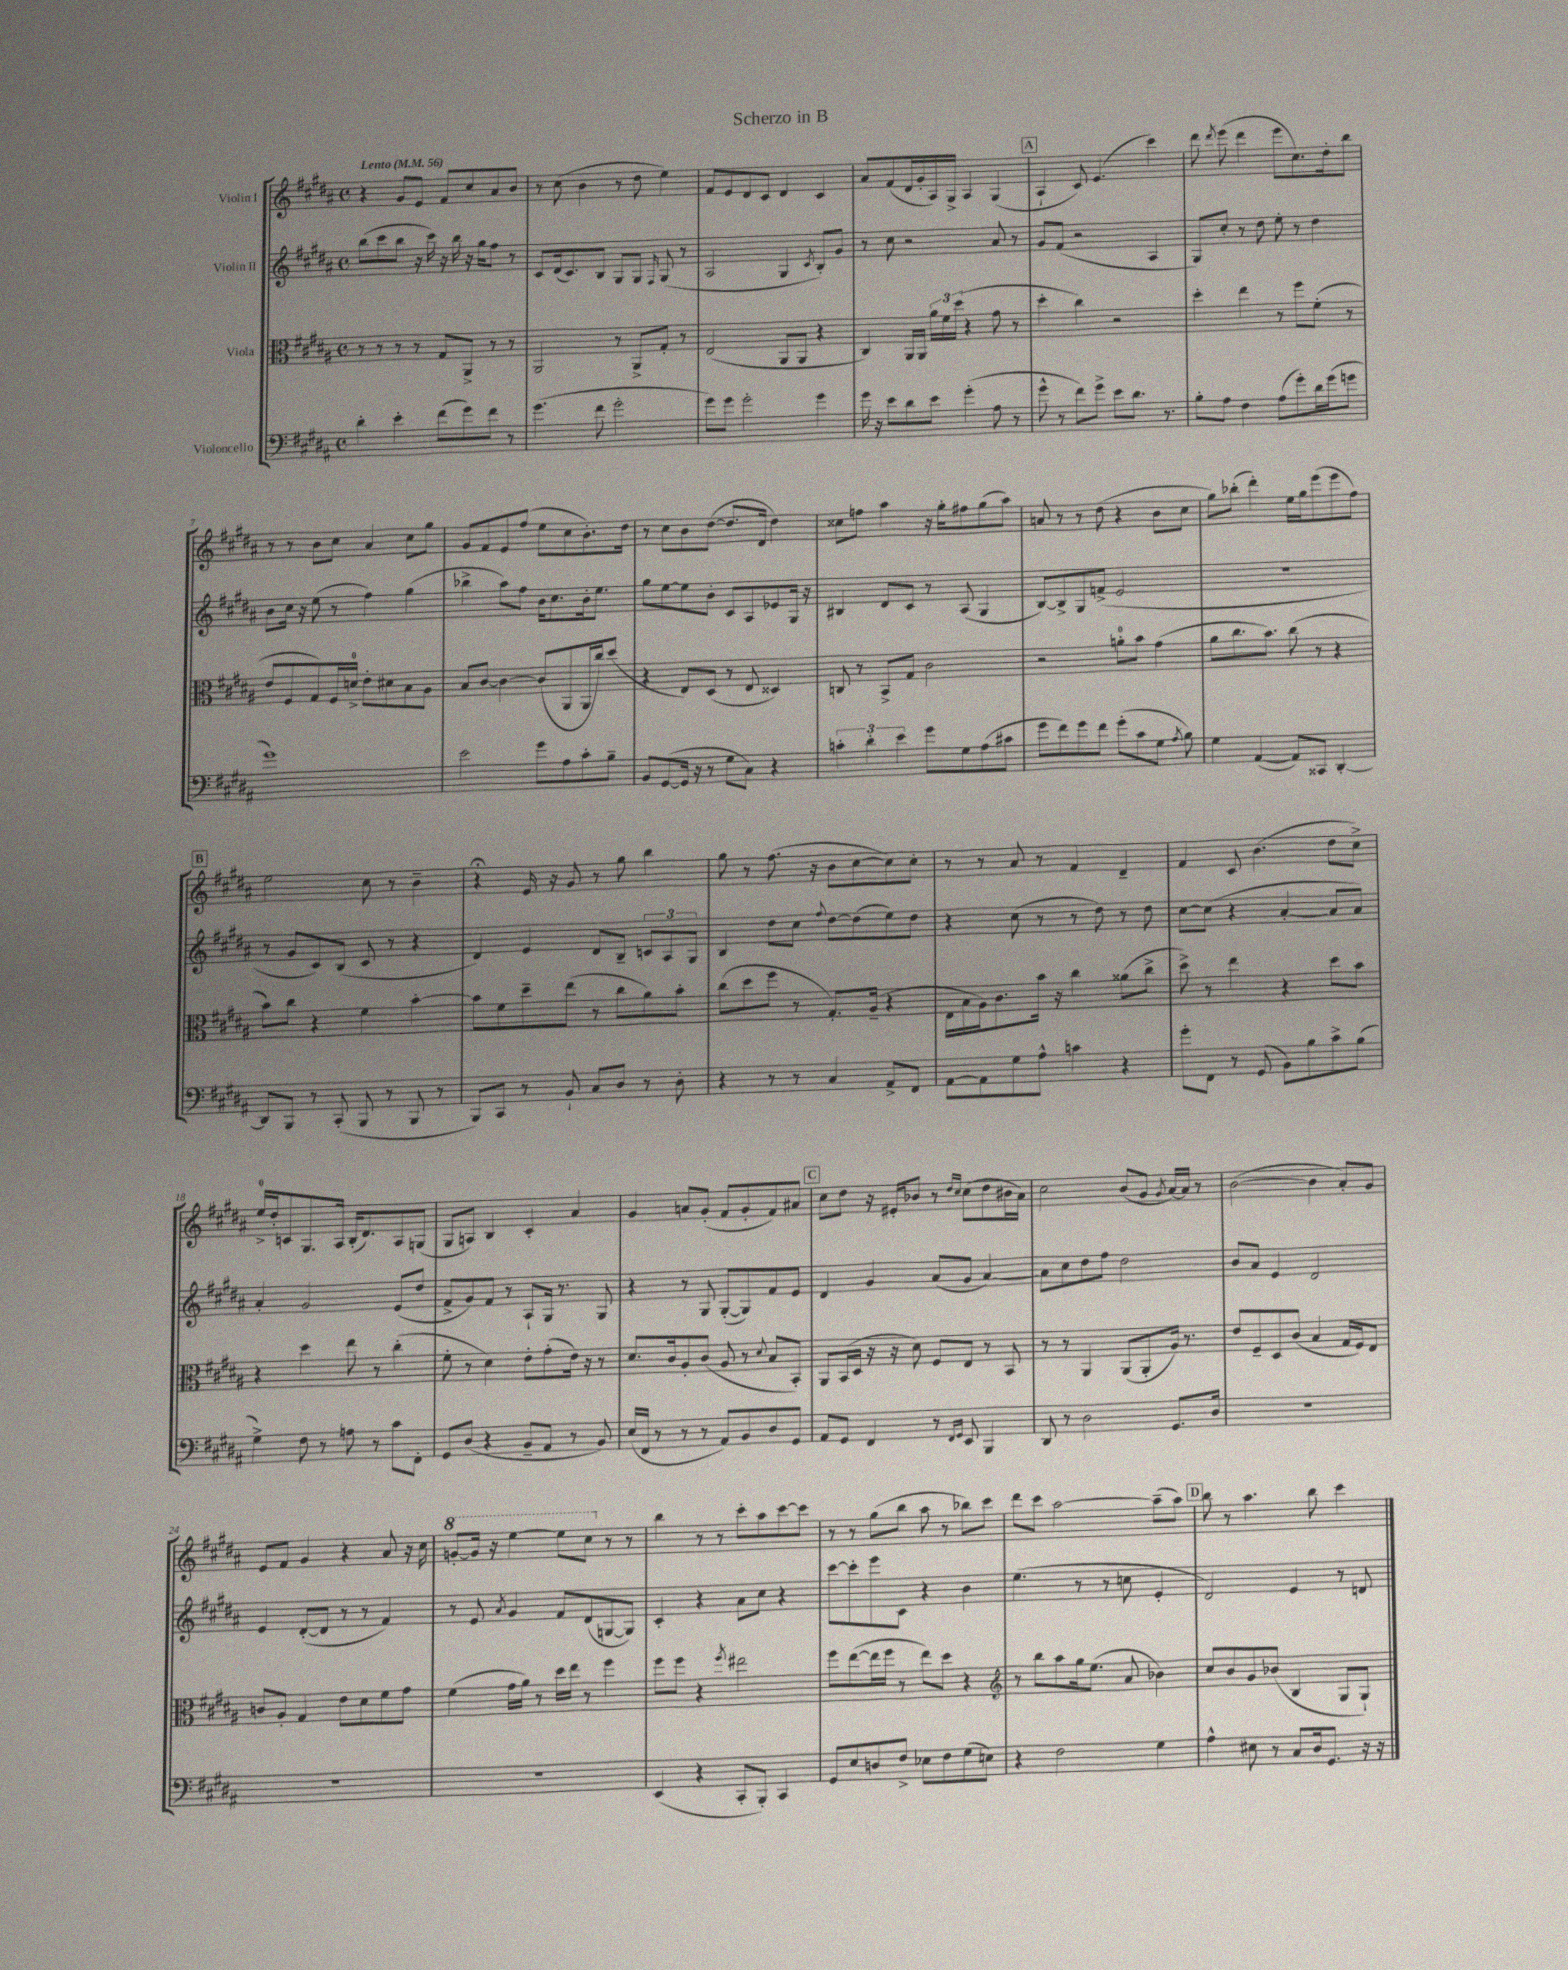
\header { title = "Scherzo in B" }
<<
\new StaffGroup <<
\new Staff = "s0" \with { instrumentName = "Violin I" } {
    \clef treble \key b \major \defaultTimeSignature \time 4/4 \tempo "Lento" 4 = 56
    \autoBeamOff r4 gis'8[ e'8] fis'8[ cis''8 ais'8 b'8] |
    r8 cis''8( b'4 r8 dis''8 e''4) |
    fis'8[ e'8 dis'8 cis'8] dis'4 cis'4 |
    ais'8[ fis'8( dis'16 gis'16-. ais16) gis16]-> ais4 gis4( |
    \mark \markup { \box "A" } ais4-! cis'8) e'4.( cis'''4) |
    dis'''8 \acciaccatura { dis'''8 } e'''8( dis'''4 e'''8[ cis''8.) dis''16-. b''8] |
    r8 r8 b'8[ cis''8] ais'4 cis''8[ gis''8] |
    gis'8[ fis'8 e'8 fis''8]( e''8[ cis''8 b'8.-.) dis''16] |
    r8 cis''8[ b'8 dis''8]~( dis''8.[ dis'16] dis''4) |
    cisis''8[ f''8] ais''4 r16 gis''16[-. fis''8 gis''8( ais''8]) |
    a'8 r8 r8 dis''8( r4 b'8[ cis''8] |
    gis''8[) bes''8]-.( dis'''4-.) e''16[ gis''16 e'''8( e'''8 fis''8]) |
    \mark \markup { \box "B" } e''2 cis''8 r8 b'4-- |
    r4\fermata e'16 r16 gis'8 r8 gis''8 b''4 |
    gis''8 r8 fis''8.( r16 b'8[ cis''8~ cis''8) cis''8]-. |
    r8 r8 ais'8 r8 fis'4 dis'4-- |
    fis'4 cis'8 b'4.( dis''8[ cis''8]->) |
    e''16[-0-> dis''16-. c'8 gis8. ais16] b16[-.( dis'8.) ais8 g8]( |
    gis8[ a8]) b4 cis'4-. ais'4 |
    gis'4 a'8[ gis'8]-.( fis'8[ gis'8-. fis'8) ais'8] |
    \mark \markup { \box "C" } cis''8[ dis''8] r16 eis'16[-. bes'8] r8 \grace { dis''16[ cis''16] } cis''8[( dis''8 bis'16 ais'16]) |
    cis''2 b'8[( gis'8] \acciaccatura { gis'8 } ais'16[~) ais'16] r8 |
    b'2~( b'4 ais'8[-.) gis'8] |
    e'8[ fis'8] gis'4 r4 ais'8 r16 cis''16 |
    \ottava #1 g''8[~-. g''16] r16 e'''4~ e'''8[ cis'''8] \ottava #0 r8 r8 |
    b''4 r8 r8 cis'''8[-. ais''8 cis'''8~ cis'''8] |
    r8 r8 gis''8[( b''8] ais''8 r8 bes''8[) cis'''8] |
    dis'''8[ cis'''8] ais''2~ ais''8[--( ais''8]) |
    \mark \markup { \box "D" } b''8 r8 ais''4. b''8 cis'''4 \bar "|." |
}
\new Staff = "s1" \with { instrumentName = "Violin II" } {
    \clef treble \key b \major \defaultTimeSignature \time 4/4
    \autoBeamOff b''8[( cis'''8 b''8] r16 cis'''16) r16 b''16 r16 gis''16[ fis''8] r8 |
    cis'8[ dis'16( cis'8.) b8] gis8[ gis8] \grace { fis16 } gis8( r8 |
    ais2 gis4 \acciaccatura { cis'8 } b8[-.) gis'8] |
    r8 cis''8 r2 ais'8 r8 |
    \mark \markup { \box "A" } gis'8[ fis'8]( r2 ais4 |
    gis8[) cis''8]-. r8 dis''8 e''8-. r8 dis''4 |
    b'8[ cis''16] r16 e''8( r8 fis''4) gis''4( |
    bes''4-> ais''8[) fis''8] b'16[ cis''8. b'16-. e''8.] |
    gis''8[ e''8~ e''8 b'8]-. cis'8[ ais8 ees'8 gis16] r16 |
    bis4 dis'8[ cis'8] r8 ais8( gis4 |
    b8[~) b8-> gis8 f'8]->( e'2 |
    r1 |
    \mark \markup { \box "B" } r8 gis'8[ cis'8) b8]( cis'8 r8 r4 |
    dis'4) e'4 dis'8[ b8]-- \tuplet 3/2 { c'8[ ais8 gis8] } |
    b4 dis''8[ cis''8] \appoggiatura { fis''8 } dis''8[~ dis''8( e''8) dis''8] |
    r4 cis''8( r8 r8 dis''8) r8 dis''8 |
    cis''8[~ cis''8]( r4 ais'4~-. ais'8[ ais'8]) |
    ais'4-. gis'2 e'8[( dis''8] |
    fis'8[-> gis'8) fis'8] r8 ais8[-! gis16] r8. gis8 |
    r4 r8 gis8 gis8[~-.( gis8) fis'8 e'8] |
    \mark \markup { \box "C" } dis'4 gis'4 ais'8[( gis'8] ais'4~) |
    ais'8[ cis''8 dis''8 fis''8] dis''2 |
    b'8[ ais'8] e'4 dis'2 |
    e'4 dis'8[~-.( dis'8] r8 r8 fis'4) |
    r8 e'8 \acciaccatura { ais'8 } gis'4 fis'8[ dis'8( g8~ g8]) |
    cis'4-. r4 ais'8[ cis''8] r4 |
    cis'''8[~ cis'''8-. e'''8 cis'8] r4 b'4 |
    e''4.( r8 r8 c''8 e'4-. |
    \mark \markup { \box "D" } dis'2) e'4 r8 d'8 \bar "|." |
}
\new Staff = "s2" \with { instrumentName = "Viola" } {
    \clef alto \key b \major \defaultTimeSignature \time 4/4
    \autoBeamOff r8 r8 r8 r8 gis8[ ais,8]-> r8 r8 |
    ais,2 r8 ais,8[-> gis8]-. r8 |
    e2( ais,8[ ais,8] r4 |
    cis4) ais,16[ ais,16] \tuplet 3/2 { ais'16[ fis'16 dis''16]( } r4 gis'8 r8 |
    \mark \markup { \box "A" } dis''4-. cis''4) r2 |
    dis''4-. e''4 r8 fis''8[ fis'8]-.( r8 |
    e'8[ fis8 gis8) fis16 d'16]-0-> e'8[-. dis'8 b8 ais8] |
    b8[ cis'8]~ cis'4~ cis'8[( ais,8 ais,16 cis''16) dis''8]( |
    r4 e8[) dis8]( r8 e8 disis4) |
    c8 r8 b,8[-> gis8] cis'2 |
    r2 a'8[-0-. b'8] gis'4( |
    ais'8[ cis''8. b'8.]) cis''8( r8 r4 |
    \mark \markup { \box "B" } b'8[) cis''8] r4 fis'4 b'4~-. |
    b'8[ fis'8 dis''8-- e''8]( r8 cis''8[ ais'8) b'8]-. |
    cis''8[( dis''8 fis''8] r8 gis8.[-.) ais16]--( r4 |
    e16[ b16 ais16) cis'8. b'16] r16 cis''4 aisis'8[( cis''8]-> |
    dis''8->) r8 e''4 r4 dis''8[ b'8] |
    r4 dis''4 e''8 r8 cis''4-.( |
    fis'8-. r8 dis'4) e'8[-. gis'8-.( e'16]) r16 r8 |
    dis'8.[ cis'16 ais8-. cis'8]( ais8 r8 \appoggiatura { dis'8 } b8[ b,8]-.) |
    \mark \markup { \box "C" } ais,8[ b,16( dis16] r16 r16 dis'8) fis8[ e8] r8 b,8 |
    r8 r8 ais,4 ais,8[( ais,8-. ais16]) r8. |
    e'8[ fis8-- dis8 cis'8]( b4 gis16[ fis16) e8] |
    c'8[ ais8]-. gis4 e'8[ dis'8 fis'8 gis'8] |
    fis'4( gis'16[ ais'16]) r8 dis''16[ e''16] r8 fis''4 |
    fis''8[ fis''8] r4 \acciaccatura { fis''8 } eis''2 |
    fis''8[ e''8~( e''16 fis''16] r8 e''8[) dis''8] r4 |
    \clef treble r8 b''8[ ais''8 gis''16 e''8.]( ais'8 bes'4) |
    \mark \markup { \box "D" } cis''8[ b'8 gis'8 bes'8]( b4 gis8[ gis8]-!) \bar "|." |
}
\new Staff = "s3" \with { instrumentName = "Violoncello" } {
    \clef bass \key b \major \defaultTimeSignature \time 4/4
    \autoBeamOff dis'4-. e'4-. fis'8[( gis'8) fis'8] r8 |
    gis'4.( fis'8 gis'2-. |
    gis'8[) gis'8] gis'2-. gis'4 |
    gis'16 r16 e'8[ dis'8 e'8] gis'4-.( ais8 r8 |
    \mark \markup { \box "A" } gis'8-^ r8 fis'8[) gis'8]-> e'8[ dis'8.] r8. |
    b8[-. ais8] fis4 ais8[( gis'8-.) dis'16 gis'16( g'8] |
    gis'1) |
    e'2 gis'8[ ais8 cis'8-. b8]-- |
    b,8[ gis,8~( gis,16] r16 r8 gis8[ cis8]) r4 |
    \tuplet 3/2 { c'4-. dis'4-. e'4 } gis'8[ gis8 ais8( cis'8] |
    gis'8[ fis'8) gis'8 fis'8] gis'8[-.( cis'8 gis8] \acciaccatura { ais8 } b8) |
    gis4 ais,4~( ais,8[) cisis,8] dis,4~-. |
    \mark \markup { \box "B" } dis,8[ b,,8] r8 cis,8-.( b,,8 r8 b,,8 r8 |
    b,,8[) cis,8] r8 b,8-! cis8[ dis8] r8 dis8-. |
    r4 r8 r8 cis4 ais,8[-> fis,8] |
    ais,8[~ ais,8 gis8 ais8]-^ c'4 r4 |
    gis'8[-. fis,8] r8 gis,8( b,8[) b8 cis'8-> b8]( |
    gis4->) fis8 r8 a8 r8 cis'8[ fis,8]-. |
    gis,8[ dis8]( r4 b,8[-- ais,8] r8 b,8) |
    e16[( fis,16] r8 r8 r8 ais,8[) b,8 dis8 gis,8] |
    \mark \markup { \box "C" } ais,8[ gis,8] fis,4 r8 \grace { fis,16[ gis,16] } e,8 b,,4 |
    dis,8 r8 dis2 gis,8.[ dis16] |
    R1 |
    R1 |
    R1 |
    e,4( r4 cis,8[-. b,,8]-.) cis,4 |
    gis,8[ e8 d8 fis8]-> ees8[ fis8 gis8( e8]) |
    r4 fis2 gis4 |
    \mark \markup { \box "D" } ais4-^ eis8 r8 cis8[ dis16 gis,8.] r16 r16 \bar "|." |
}
>>
>>
